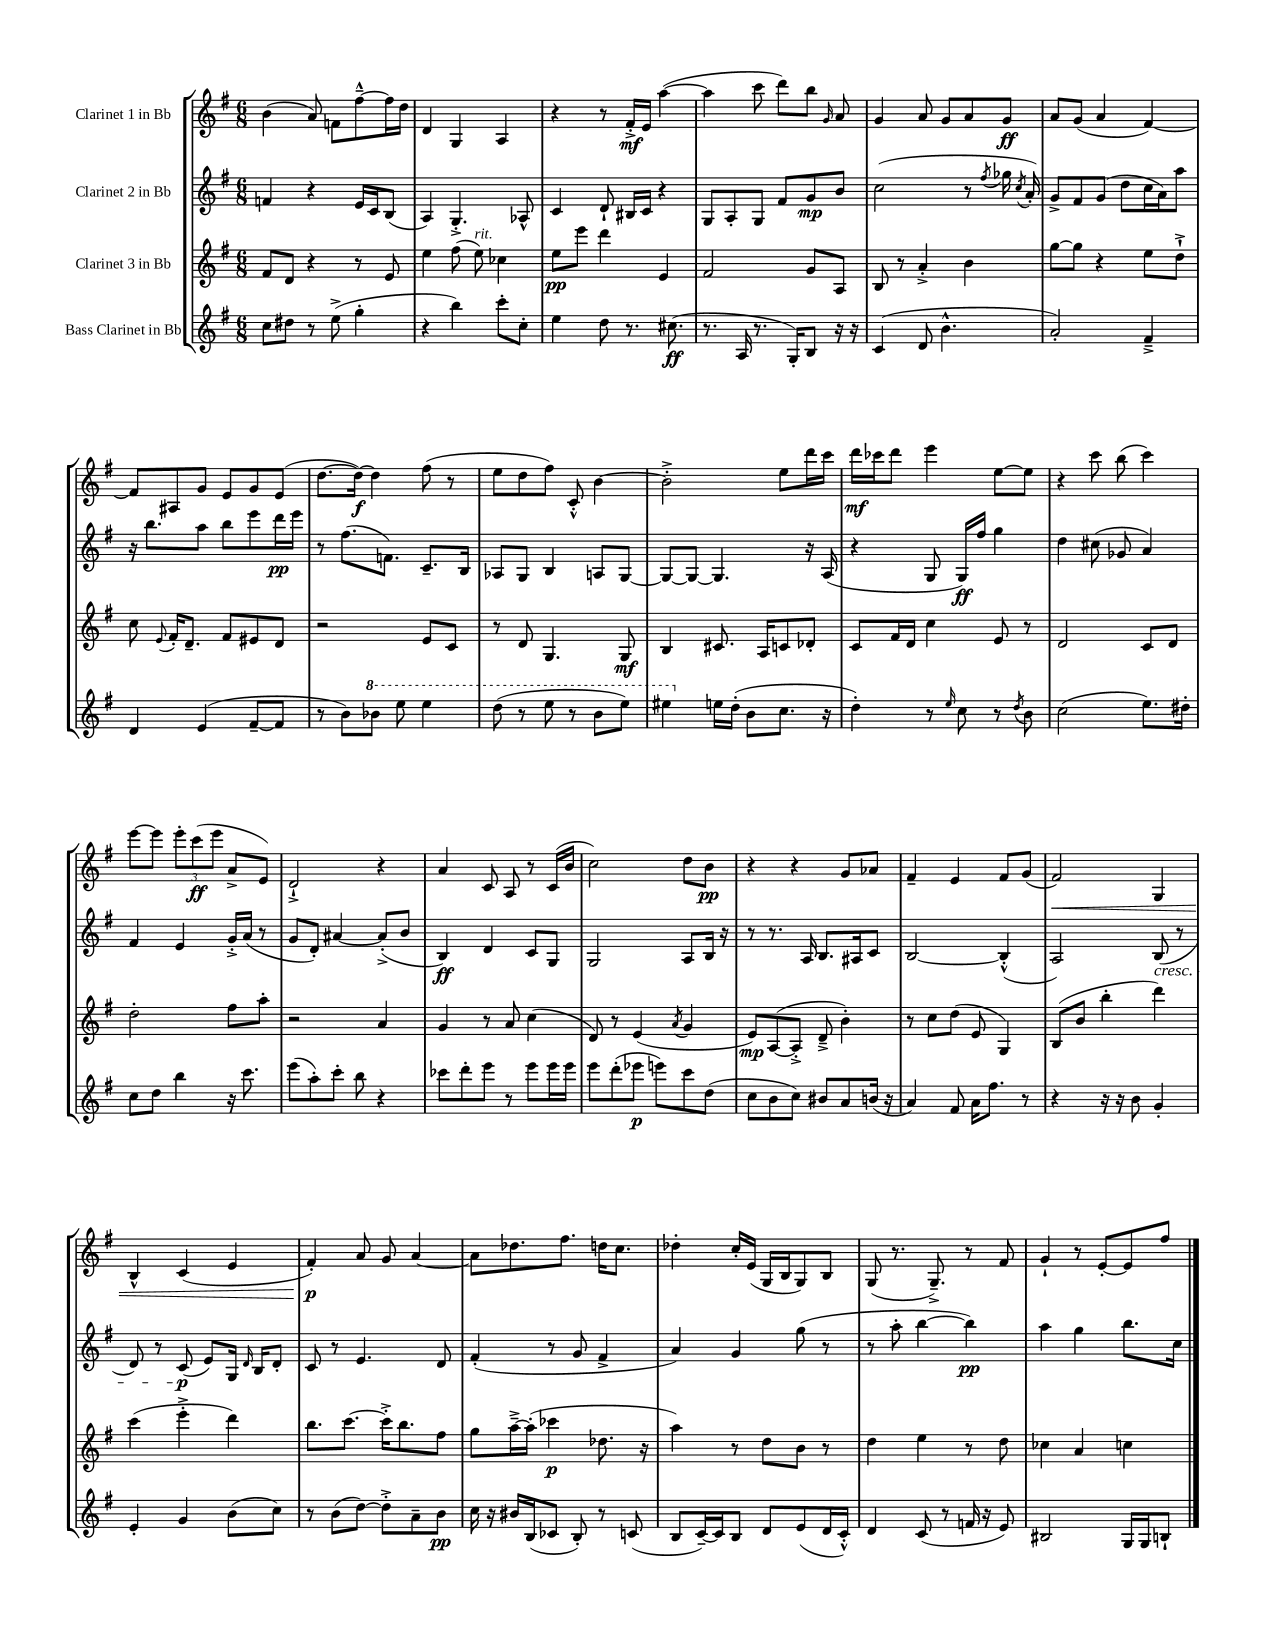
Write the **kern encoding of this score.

**kern	**kern	**kern	**kern
*staff4	*staff3	*staff2	*staff1
*clefG2	*clefG2	*clefG2	*clefG2
*k[f#]	*k[f#]	*k[f#]	*k[f#]
*M6/8	*M6/8	*M6/8	*M6/8
8cc	8f#	4f	(4b
8dd#	8d	.	.
8r	4r	4r	8a)
(8ee^	.	.	8f
4gg'	8r	16e	[8ff#~^^
.	.	16c	.
.	8e	(8B	16ff#]
.	.	.	16dd
=	=	=	=
4r	4ee	4A)	4d
4bb)	(8ff#	4.G'^	4G
.	8ee)	.	.
8ccc'	4cc-	.	4A
8cc'	.	8A-^^	.
=	=	=	=
4ee	8ee	4c	4r
.	8eee	.	.
8dd	4ddd	8d`	8r
8.r	.	16B#	16f#'^
.	.	16c	16e
.	4e	4r	([4aa
(8.cc#	.	.	.
=	=	=	=
8.r	2f#	8G	4aa]
.	.	8A'	.
16A	.	.	.
8.r	.	8G	8ccc
.	.	8f#	8ddd)
16G')	.	.	.
8B	8g	8g	8bb
.	.	.	16qqg
16r	8A	8b	8a
16r	.	.	.
=	=	=	=
(4c	8B	(2cc	4g
.	8r	.	.
8d	4a'^	.	8a
4.b^^	.	.	8g
.	4b	8r	8a
.	.	8qff#	.
.	.	16gg-	8g
.	.	8qcc	.
.	.	16a')	.
=	=	=	=
2a')	[8gg	8g^	8a
.	8gg]	8f#	(8g
.	4r	(8g	4a
.	.	8dd	.
4f#~^	8ee	16cc	[4f#)
.	.	16a)	.
.	8dd`^	8aa	.
=	=	=	=
4d	8cc	16r	8f#]
.	.	8.bb	.
.	8qqe	.	.
.	16f#'	.	8A#
.	8.d~	.	.
(4e	.	8aa	8g
.	8f#	8bb	8e
[8f#~	8e#	8eee	8g
8f#]	8d	16ddd	(8e
.	.	16eee	.
=	=	=	=
8r	2r	8r	[8.dd
8b)	.	(8.ff#	.
.	.	.	16dd_)
8bb-	.	.	4dd]
.	.	8.f)	.
8eee	.	.	.
4eee	8e	8.c~	(8ff#
.	8c	.	8r
.	.	16B	.
=	=	=	=
(8ddd	8r	8A-	8ee
8r	8d	8G	8dd
8eee	4.G	4B	8ff#)
8r	.	.	8c'^^
8bb	.	8A	[4b
8eee)	8G	[8G	.
=	=	=	=
4eee#	4B	8G_	2b'^]
.	.	8G_	.
16ee	8.c#	4.G]	.
(16dd'	.	.	.
8b	.	.	.
.	16A	.	.
8.cc	8c	.	8ee
.	8d-'	16r	16ddd
16r	.	(16A	16ccc
=	=	=	=
4dd')	8c	4r	16ddd
.	.	.	16ccc-
.	16f#	.	8ddd
.	16d	.	.
8r	4cc	8G	4eee
16qqee	.	.	.
8cc	.	16G)	.
.	.	16ff#	.
8r	8e	4gg	[8ee
8qdd	.	.	.
8b	8r	.	8ee]
=	=	=	=
(2cc	2d	4dd	4r
.	.	(8cc#	8ccc
.	.	8g-	(8bb
8.ee)	8c	4a)	4ccc)
.	8d	.	.
16dd#'	.	.	.
=	=	=	=
8cc	2dd'	4f#	[8eee
8dd	.	.	8eee]
4bb	.	4e	12eee'
.	.	.	(12ccc
.	.	.	12eee
16r	8ff#	16g'^	8a^
8.ccc	.	(16a	.
.	8aa'	8r	8e)
=	=	=	=
(8eee	2r	8g	2d`^
8aa')	.	8d')	.
8ccc'	.	[4a#	.
8bb	.	.	.
4r	4a	(8a#'^]	4r
.	.	8b	.
=	=	=	=
8ccc-	4g	4B)	4a
8ddd'	.	.	.
8eee	8r	4d	8c
8r	8a	.	8A
8eee	(4cc	8c	8r
16eee	.	8G	(16c
16eee	.	.	16b
=	=	=	=
8eee	8d)	2G	2cc)
(8ddd'	8r	.	.
8eee-	(4e	.	.
8eee)	.	.	.
.	8qa	.	.
8ccc	4g	8A	8dd
(8dd	.	16B	8b
.	.	16r	.
=	=	=	=
8cc	8e)	8r	4r
8b	([8A	8.r	.
8cc)	8A'^]	.	4r
.	.	16A	.
8b#	8d~^	8.B	.
8a	4b')	.	8g
.	.	16A#	.
(16b	.	8c	8a-
16r	.	.	.
=	=	=	=
4a)	8r	[2B	4f#~
.	8cc	.	.
8f#	(8dd	.	4e
16a	8e	.	.
8.ff#	.	.	.
.	4G)	(4B'^^]	8f#
8r	.	.	(8g
=	=	=	=
4r	(8B	2A)	2f#)
.	8b	.	.
16r	4bb'	.	.
16r	.	.	.
8b	.	.	.
4g'	4ddd)	(8B	4G
.	.	8r	.
=	=	=	=
4e'	(4ccc	8d)	4B^^
.	.	8r	.
4g	4eee'^	(8c	(4c
.	.	8e)	.
(8b	4ddd)	16G	4e
.	.	16qqd	.
.	.	16B	.
8cc)	.	8d'	.
=	=	=	=
8r	8.bb	8c	4f#')
(8b	.	8r	.
.	[8.ccc	.	.
[8dd)	.	4.e	8a
8dd'^]	16ccc'^]	.	8g
.	8.bb	.	.
8a~	.	.	[4a
8b	8ff#	8d	.
=	=	=	=
16cc	8gg	(4f#'	8a]
16r	.	.	.
16b#	[16aa~^	.	8.dd-
(16B	(16aa']	.	.
8c-	4ccc-	8r	.
.	.	.	8.ff#
8B')	.	8g	.
8r	8.dd-	4f#^	16dd
.	.	.	8.cc
(8c	.	.	.
.	16r	.	.
=	=	=	=
8B	4aa)	4a)	4dd-'
[16c~)	.	.	.
16c]	.	.	.
8B	8r	4g	16cc'
.	.	.	(16e
8d	8dd	.	16G
.	.	.	16B
(8e	8b	(8gg	8G)
16d	8r	8r	8B
16c'^^)	.	.	.
=	=	=	=
4d	4dd	8r	(8G
.	.	8aa'	8.r
(8c	4ee	[4bb	.
.	.	.	8.G~^)
8r	.	.	.
16f	8r	4bb])	8r
16r	.	.	.
8e)	8dd	.	8f#
=	=	=	=
2B#	4cc-	4aa	4g`
.	4a	4gg	8r
.	.	.	[8e'
16G	4cc	8.bb	8e]
16G	.	.	.
8B`	.	.	8ff#
.	.	16cc	.
==	==	==	==
*-	*-	*-	*-
